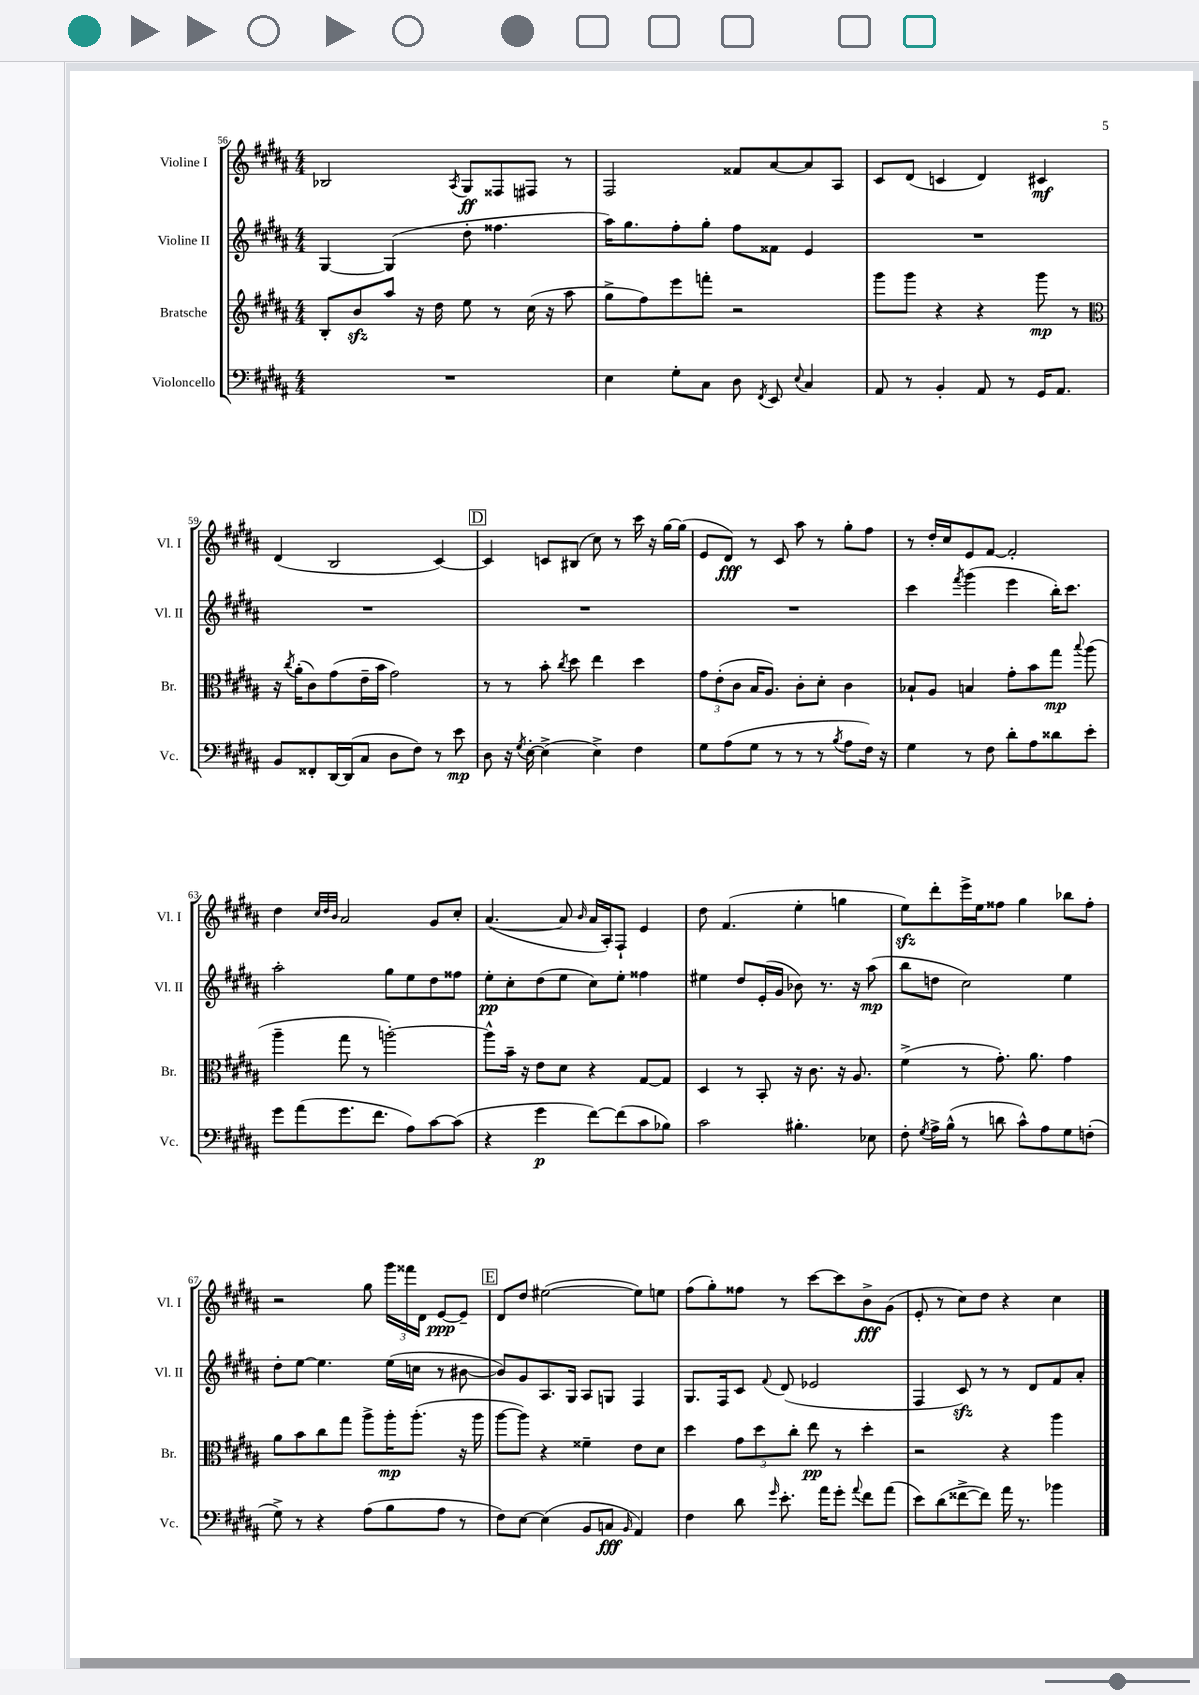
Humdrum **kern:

**kern	**dynam	**kern	**dynam	**kern	**dynam	**kern	**dynam
*part4	*part4	*part3	*part3	*part2	*part2	*part1	*part1
*staff4	*staff4	*staff3	*staff3	*staff2	*staff2	*staff1	*staff1
*I"Violoncello	*	*I"Bratsche	*	*I"Violine II	*	*I"Violine I	*
*I'Vc.	*	*I'Br.	*	*I'Vl. II	*	*I'Vl. I	*
*clefF4	*	*clefG2	*	*clefG2	*	*clefG2	*
*k[f#c#g#d#a#]	*	*k[f#c#g#d#a#]	*	*k[f#c#g#d#a#]	*	*k[f#c#g#d#a#]	*
*M4/4	*	*M4/4	*	*M4/4	*	*M4/4	*
=56	=56	=56	=56	=56	=56	=56	=56
1r	.	8B'/L	.	[4G#/	.	2B-X/	.
.	.	8bzz/	.	.	.	.	.
.	.	8aa#/J	.	(4G#/]	.	.	.
.	.	16r	.	.	.	.	.
.	.	16dd#\	.	.	.	.	.
.	.	.	.	.	.	8qA#/	.
.	.	8ee\	.	8dd#'\	.	8G#/L	ff
.	.	8r	.	4.ff##X\	.	8F##X/	.
.	.	(16cc#\	.	.	.	8F#X/J	.
.	.	16r	.	.	.	.	.
.	.	8aa#\	.	.	.	8r	.
=57	=57	=57	=57	=57	=57	=57	=57
4E\	.	8gg#^\L	.	16aa#\KL)	.	2F#/	.
.	.	.	.	8.gg#\	.	.	.
.	.	8ff#\)	.	.	.	.	.
8G#'\L	.	8eee\	.	8ff#'\	.	.	.
8C#\J	.	8fffn'\J	.	8gg#'\J	.	.	.
8D#\	.	2r	.	8ff#\L	.	8f##X/L	.
8qFF#/	.	.	.	.	.	.	.
8EE/	.	.	.	8f##X\J	.	[8a#/	.
8qqE/	.	.	.	.	.	.	.
4C#/	.	.	.	4e/	.	8a#/]	.
.	.	.	.	.	.	8A#/J	.
=58	=58	=58	=58	=58	=58	=58	=58
8AA#/	.	8ggg#\L	.	1r	.	8c#/L	.
8r	.	8ggg#\J	.	.	.	(8d#/J	.
4BB'/	.	4r	.	.	.	4cn/	.
8AA#/	.	4r	.	.	.	4d#/)	.
8r	.	.	.	.	.	.	.
16GG#/KL	.	8ggg#\	mp	.	.	4c#X/	mf
8.AA#/J	.	.	.	.	.	.	.
.	.	8r	.	.	.	.	.
!!LO:LB:g=z
=59	=59	=59	=59	=59	=59	=59	=59
*	*	*clefC3	*	*	*	*	*
8BB/L	.	16r	.	1r	.	(4d#/	.
.	.	8qcc#/	.	.	.	.	.
.	.	(16a#'\KL	.	.	.	.	.
8FF##X'/	.	8c#\)	.	.	.	.	.
[16DD#/L	.	(8g#\	.	.	.	2B/	.
(16DD#/J]	.	.	.	.	.	.	.
8C#/J	.	16e~\L	.	.	.	.	.
.	.	16b\JJ	.	.	.	.	.
8D#\L	.	2g#\)	.	.	.	.	.
8F#\J)	.	.	.	.	.	.	.
8r	.	.	.	.	.	[4c#/)	.
8e\	mp	.	.	.	.	.	.
!!LO:REH:place=s1:t=D
=60	=60	=60	=60	=60	=60	=60	=60
8D#\	.	8r	.	1r	.	4c#/]	.
16r	.	8r	.	.	.	.	.
8qG#/	.	.	.	.	.	.	.
[16E'\	.	.	.	.	.	.	.
(4E^\]	.	8b'\	.	.	.	8cn/L	.
.	.	8qcc#/	.	.	.	.	.
.	.	8dd#\	.	.	.	(8B#X/J	.
4E^\)	.	4ee\	.	.	.	8cc#\)	.
.	.	.	.	.	.	8r	.
4F#\	.	4dd#\	.	.	.	16ccc#\	.
.	.	.	.	.	.	16r	.
.	.	.	.	.	.	[16gg#\LL	.
.	.	.	.	.	.	(16gg#\JJ]	.
=61	=61	=61	=61	=61	=61	=61	=61
8G#\L	.	12g#\L	.	1r	.	8e/L	.
.	.	(12e'\	.	.	.	.	.
(8A#\	.	.	.	.	.	8d#/J)	fff
.	.	12c#\J	.	.	.	.	.
8G#\J	.	16B/KL	.	.	.	8r	.
.	.	8.A#/J)	.	.	.	.	.
8r	.	.	.	.	.	8c#/	.
8r	.	8c#'\L	.	.	.	8aa#\	.
8r	.	8d#'\J	.	.	.	8r	.
8qB/	.	.	.	.	.	.	.
8A#\L	.	4c#\	.	.	.	8gg#'\L	.
16F#\Jk)	.	.	.	.	.	8ff#\J	.
16r	.	.	.	.	.	.	.
=62	=62	=62	=62	=62	=62	=62	=62
4G#\	.	8B-X`/L	.	4ccc#\	.	8r	.
.	.	8A#/J	.	.	.	16dd#'/LL	.
.	.	.	.	.	.	16cc#/J	.
.	.	.	.	8qfff#/	.	.	.
8r	.	4Bn/	.	(4ggg#\	.	8e/	.
8F#\	.	.	.	.	.	[8f#/J	.
8d#'\L	.	8g#'\L	.	4eee\	.	2f#'/]	.
8A#\	.	8b\	.	.	.	.	.
8d##X\	.	8gg#\J	mp	16bb'\KL)	.	.	.
.	.	.	.	8.ccc#\J	.	.	.
.	.	8qqbb/	.	.	.	.	.
8e'\J	.	(8aa#\	.	.	.	.	.
!!LO:LB:g=z
=63	=63	=63	=63	=63	=63	=63	=63
8g#\L	.	4aa#~\	.	2aa#'\	.	4dd#\	.
(8a#\	.	.	.	.	.	.	.
.	.	.	.	.	.	32qqcc#/LLL	.
.	.	.	.	.	.	32qqdd#/	.
.	.	.	.	.	.	32qqb/JJJ	.
8.g#\	.	8gg#\	.	.	.	2a#/	.
.	.	8r	.	.	.	.	.
8.f#\J	.	.	.	.	.	.	.
.	.	[2aan'\)	.	8gg#\L	.	.	.
8A#\L)	.	.	.	8ee\	.	.	.
[8c#\	.	.	.	8dd#\	.	8g#/L	.
(8c#\J]	.	.	.	8ff##X\J	.	8cc#'/J	.
=64	=64	=64	=64	=64	=64	=64	=64
4r	.	8aa^^\L]	.	8ee'\L	pp	([4.a#/	.
.	.	16b~\Jk	.	8cc#'\	.	.	.
.	.	16r	.	.	.	.	.
4g#\	p	8e\L	.	(8dd#\	.	.	.
.	.	8d#\J	.	8ee\J	.	8a#/]	.
.	.	.	.	.	.	16qqb/	.
[8f#\L)	.	4r	.	8cc#\L)	.	16a#/LL	.
.	.	.	.	.	.	16A#'/J)	.
(8f#\]	.	.	.	8ee'\J	.	8F#`/J	.
8c#\	.	[8G#/L	.	4ff##X\	.	4e/	.
8B-X\J)	.	8G#/J]	.	.	.	.	.
=65	=65	=65	=65	=65	=65	=65	=65
2c#\	.	4D#/	.	4ee#X\	.	8dd#\	.
.	.	.	.	.	.	(4.f#/	.
.	.	8r	.	8dd#/L	.	.	.
.	.	8BB'/	.	(16e'/L	.	.	.
.	.	.	.	16g#/JJ	.	.	.
4.B#X'\	.	16r	.	8b-X\)	.	4ee'\	.
.	.	8.c#\	.	.	.	.	.
.	.	.	.	8.r	.	.	.
.	.	16r	.	.	.	4ggn\	.
.	.	8.A#/	.	16r	.	.	.
8E-X\	.	.	.	(8aa#\	mp	.	.
=66	=66	=66	=66	=66	=66	=66	=66
8F#'\	.	(4f#^\	.	8bb\L	.	8eezz\L)	.
8qG#/	.	.	.	.	.	.	.
16A#^\LL	.	.	.	8ddn\J	.	8ddd#'\	.
(16B^^\JJ	.	.	.	.	.	.	.
8r	.	8r	.	2cc#\)	.	16eee^\L	.
.	.	.	.	.	.	16ee\J	.
8dn\	.	8.g#'\)	.	.	.	8ff##X\J	.
8c#^^\L)	.	.	.	.	.	4gg#\	.
.	.	8.a#\	.	.	.	.	.
8A#\	.	.	.	.	.	.	.
8G#\	.	4g#\	.	4ee\	.	8bb-X\L	.
(8Fn'\J	.	.	.	.	.	8ff##'\J	.
!!LO:LB:g=z
=67	=67	=67	=67	=67	=67	=67	=67
8G#^\)	.	8a#\L	.	8dd#'\L	.	2r	.
8r	.	8b\	.	[8ee\J	.	.	.
4r	.	8cc#\	.	4.ee\]	.	.	.
.	.	8gg#\J	.	.	.	.	.
(8A#\L	.	8aa#^\L	.	.	.	8gg#\	.
8B\	.	16aa#'\K	mp	(16ee\LL	.	24ggg#\LL	.
.	.	.	.	.	.	24fff##X\	.
.	.	(8.aa#'\J	.	16ccn\JJ	.	.	.
.	.	.	.	.	.	24d#\JJ	.
8A#\J	.	.	.	8r	.	[8e/L	ppp
8r	.	16r	.	[8b#X\	.	8e~/J]	.
.	.	16aa#\	.	.	.	.	.
!!LO:REH:place=s1:t=E
=68	=68	=68	=68	=68	=68	=68	=68
8F#\L)	.	[8aa#\L	.	8b#/L])	.	8d#/L	.
[8E\J	.	8aa#\J])	.	8g#/	.	8dd#/J	.
(4E\]	.	4r	.	8.A#/	.	([2ee#X\	.
.	.	.	.	16G#/Jk	.	.	.
8BB/L	.	4f##X~\	.	8A#/L	.	.	.
8Cn/J	fff	.	.	8Gn/J	.	.	.
16qqBB/	.	.	.	.	.	.	.
4AA#/)	.	8e\L	.	4F#/	.	8ee#\L])	.
.	.	8d#\J	.	.	.	8een\J	.
=69	=69	=69	=69	=69	=69	=69	=69
4F#\	.	4dd#\	.	8.G#/L	.	(8ff#\L	.
.	.	.	.	.	.	8gg#'\)	.
.	.	.	.	16F#/k	.	.	.
8d#\	.	12g#\L	.	8c#/J	.	8ff##X\J	.
.	.	12dd#\	.	.	.	.	.
16qqg#/	.	.	.	8qqf#/	.	.	.
8.e'\	.	.	.	(8d#/	.	8r	.
.	.	12cc#'\J	.	.	.	.	.
.	.	8ee\	pp	2e-X/	.	[8ccc#\L	.
16a#\KL	.	.	.	.	.	.	.
8g#'\J	.	8r	.	.	.	8ccc#\]	.
8qqa#/	.	.	.	.	.	.	.
8f#\L	.	4dd#'\	.	.	.	8b^\	fff
(8a#\J	.	.	.	.	.	(8g#\J	.
=70	=70	=70	=70	=70	=70	=70	=70
8e\L)	.	2r	.	4F#/	.	8e'/	.
(8d#\	.	.	.	.	.	8r	.
[8f##X^\	.	.	.	8c#zz/)	.	8cc#\L)	.
8f##\J])	.	.	.	8r	.	8dd#\J	.
16a#\	.	4r	.	8r	.	4r	.
8.r	.	.	.	.	.	.	.
.	.	.	.	8d#/L	.	.	.
4b-X\	.	4aa#\	.	8f#/	.	4cc#\	.
.	.	.	.	8a#'/J	.	.	.
==	==	==	==	==	==	==	==
*-	*-	*-	*-	*-	*-	*-	*-
